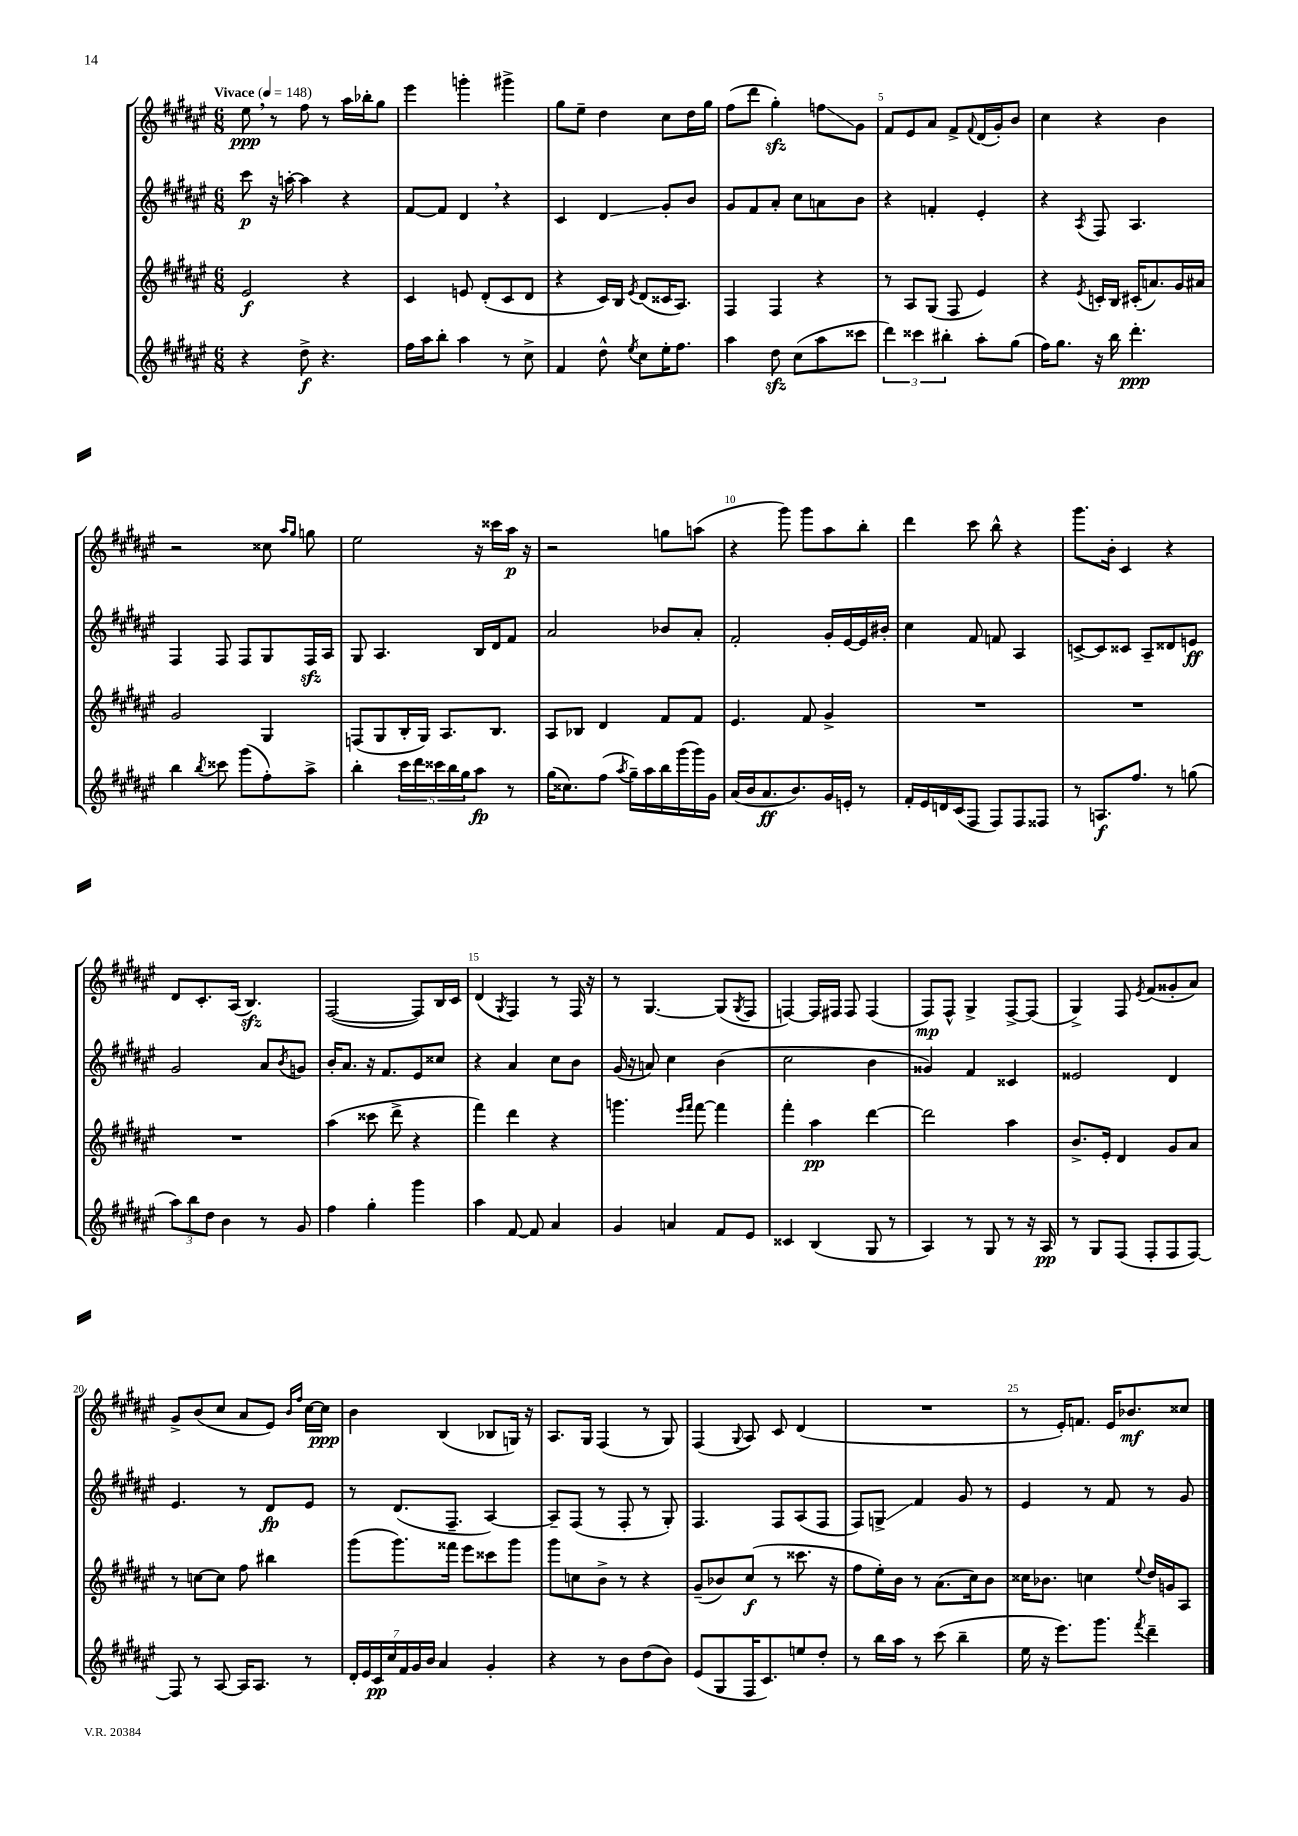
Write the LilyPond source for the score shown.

<<
\new StaffGroup <<
\new Staff = "s0" {
    \clef treble \key fis \major \numericTimeSignature \time 6/8 \tempo "Vivace" 4 = 148
    eis''8\ppp \breathe r8 fis''8 r8 ais''16 bes''16-. gis''8 |
    eis'''4 g'''4-. gis'''4-> |
    gis''8 eis''8-- dis''4 cis''8 dis''16 gis''16 |
    fis''8( dis'''8 gis''4-.\sfz) f''8\glissando gis'8 |
    fis'8 eis'8 ais'8 fis'8-> \appoggiatura { fis'8 } dis'16( gis'16-.) b'8 |
    cis''4 r4 b'4 |
    r2 cisis''8 \grace { ais''16 gis''16 } g''8 |
    eis''2 r16 cisis'''16 ais''16\p r16 |
    r2 g''8 a''8( |
    r4 gis'''8) gis'''8 ais''8 b''8-. |
    dis'''4 cis'''8 b''8-^ r4 |
    gis'''8. b'16-. cis'4 r4 |
    dis'8 cis'8.-. ais16( b4.\sfz) |
    fis2~( fis8) b16 cis'16 |
    dis'4( \acciaccatura { gis8 } fis4) r8 fis16 r16 |
    r8 gis4.~ gis8( \acciaccatura { gis8 } fis8 |
    f4~) f16 fis16 fis8 fis4( |
    fis8\mp) fis8-^ gis4-> fis8~-> fis8( |
    gis4->) fis8 \acciaccatura { eis'8 } fis'8( gisis'8-. ais'8) |
    gis'8-> b'8( cis''8 ais'8 eis'8) \grace { b'16 fis''16 } cis''16~ cis''16\ppp |
    b'4 b4( bes8 g16) r16 |
    ais8. gis16 fis4( r8 gis8) |
    fis4( \appoggiatura { gis8 } ais8) cis'8 dis'4( |
    R2. |
    r8 eis'16-.) f'8. eis'16 bes'8.\mf cisis''8 \bar "|." |
}
\new Staff = "s1" {
    \clef treble \key fis \major \numericTimeSignature \time 6/8
    cis'''8\p r16 a''16~-. a''4 r4 |
    fis'8~ fis'8 dis'4 \breathe r4 |
    cis'4 dis'4\glissando gis'8-. b'8 |
    gis'8 fis'8 ais'8-. cis''8 a'8 b'8 |
    r4 f'4-. eis'4-. |
    r4 \acciaccatura { ais8 } fis8 ais4. |
    fis4 fis8 fis8 gis8 fis16\sfz ais16 |
    gis8 ais4. b16 dis'16 fis'8 |
    ais'2 bes'8 ais'8-. |
    fis'2-. gis'16-. eis'16~ eis'16 bis'16-. |
    cis''4 fis'8 f'8 ais4 |
    c'8~-> c'8 cisis'8 ais8-- disis'8 e'8\ff |
    gis'2 ais'8 \acciaccatura { b'8 } g'8 |
    b'16-. ais'8. r16 fis'8. eis'8 cisis''8 |
    r4 ais'4 cis''8 b'8 |
    gis'16( r16 a'8) cis''4 b'4( |
    cis''2 b'4 |
    gisis'4) fis'4 cisis'4 |
    eisis'2 dis'4 |
    eis'4. r8 dis'8\fp eis'8 |
    r8 dis'8.( fis8.-- ais4~) |
    ais8-- fis8( r8 fis8-. r8 gis8-.) |
    fis4. fis8 ais8( fis8 |
    fis8) g8->\glissando fis'4 gis'8 r8 |
    eis'4 r8 fis'8 r8 gis'8 \bar "|." |
}
\new Staff = "s2" {
    \clef treble \key fis \major \numericTimeSignature \time 6/8
    eis'2\f r4 |
    cis'4 e'8 dis'8-.( cis'8 dis'8 |
    r4 cis'16) b16 \acciaccatura { eis'8 } dis'8( cisis'16 ais8.) |
    fis4 fis4 r4 |
    r8 ais8 gis8( fis8 eis'4) |
    r4 \acciaccatura { eis'8 } c'16-. b16 cis'16-.( a'8.) gis'16 ais'16 |
    gis'2 gis4 |
    f8( gis8 b16-. gis16) ais8. b8. |
    ais8 bes8 dis'4 fis'8 fis'8 |
    eis'4. fis'8 gis'4-> |
    R2. |
    R2. |
    R2. |
    ais''4( cisis'''8 dis'''8-> r4 |
    fis'''4) dis'''4 r4 |
    g'''4. \grace { eis'''16 fis'''16 } fis'''8~ fis'''4 |
    fis'''4-. ais''4\pp dis'''4~ |
    dis'''2 ais''4 |
    b'8.-> eis'16-. dis'4 gis'8 ais'8 |
    r8 c''8~ c''8 fis''8 bis''4 |
    gis'''8( gis'''8.) fisis'''16 eis'''8 cisis'''8 gis'''8 |
    gis'''8 c''8 b'8-> r8 r4 |
    gis'8--( bes'8) cis''8\f( r8 cisis'''8. r16 |
    fis''8 eis''16-.) b'16 r8 ais'8.( cis''16) b'8 |
    cisis''16 bes'8. c''4 \appoggiatura { eis''8 } dis''16 g'16 ais8 \bar "|." |
}
\new Staff = "s3" {
    \clef treble \key fis \major \numericTimeSignature \time 6/8
    r4 dis''8->\f r4. |
    fis''16 ais''16 b''8-. ais''4 r8 cis''8-> |
    fis'4 dis''8-^ \acciaccatura { eis''8 } cis''8 eis''16-. fis''8. |
    ais''4 dis''8\sfz cis''8( ais''8 cisis'''8 |
    \tuplet 3/2 { dis'''4) cisis'''4 bis''4-. } ais''8-. gis''8( |
    fis''16) gis''8. r16 b''16 dis'''4.-.\ppp |
    b''4 \acciaccatura { b''8 } cisis'''8 gis'''8( fis''8-.) ais''8-> |
    b''4-. \tuplet 5/4 { cis'''16 dis'''16 cisis'''16 b''16 gis''16 } ais''8\fp r8 |
    gis''16( cisis''8.) fis''8( \acciaccatura { ais''8 } gis''16--) ais''16 b''16 gis'''16( gis'''16) gis'16 |
    ais'16( b'16 ais'8.\ff b'8.) gis'16 e'16-. r8 |
    fis'16-. eis'16 d'16 cis'16( fis8 fis8) fis8 fisis8 |
    r8 a8.\f fis''8. r8 g''8( |
    \tuplet 3/2 { ais''8) b''8 dis''8 } b'4 r8 gis'8 |
    fis''4 gis''4-. gis'''4 |
    ais''4 fis'8~ fis'8 ais'4 |
    gis'4 a'4 fis'8 eis'8 |
    cisis'4 b4( gis8 r8 |
    ais4) r8 gis8 r8 r16 ais16\pp |
    r8 gis8 fis8( fis8-. fis8 fis8~) |
    fis8 r8 ais8~ ais16 ais8. r8 |
    \tuplet 7/4 { dis'16-. eis'16 cis'16\pp cis''16 fis'16 gis'16 b'16 } ais'4 gis'4-. |
    r4 r8 b'8 dis''8( b'8) |
    eis'8( gis8 fis16 cis'8.) e''8 dis''8-. |
    r8 b''16 ais''16 r8 cis'''8( b''4-- |
    eis''16 r16 eis'''8.) gis'''8. \acciaccatura { fis'''8 } dis'''4-- \bar "|." |
}
>>
>>
\layout { \context { \Score \override BarNumber.break-visibility = ##(#f #t #t) barNumberVisibility = #(every-nth-bar-number-visible 5) } }
